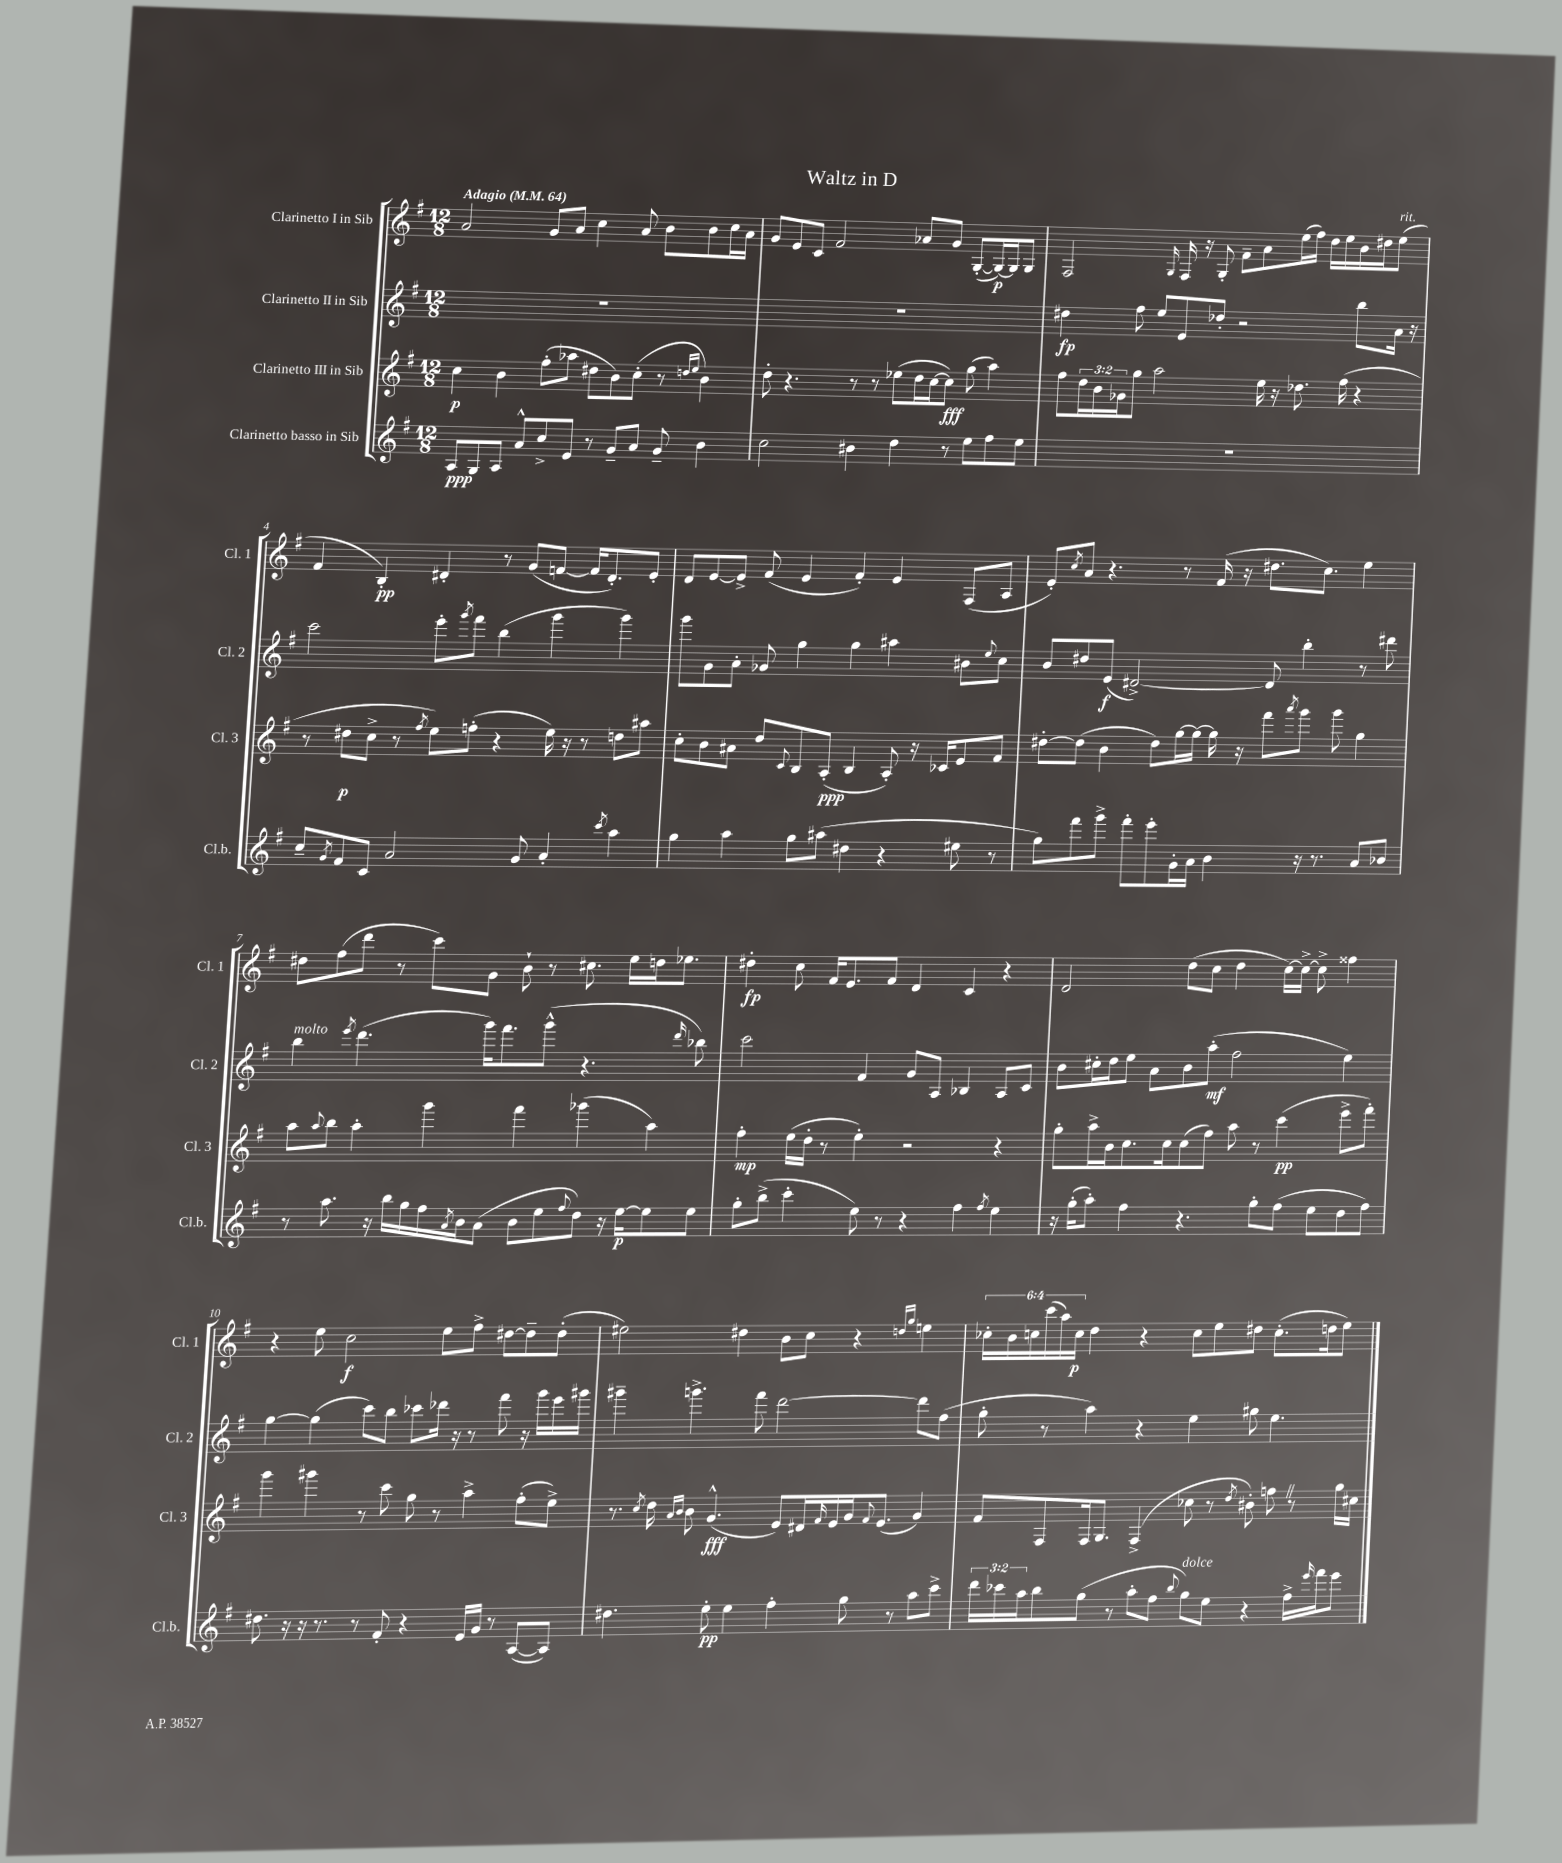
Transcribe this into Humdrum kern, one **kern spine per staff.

**kern	**dynam	**kern	**dynam	**kern	**dynam	**kern	**dynam
*part4	*part4	*part3	*part3	*part2	*part2	*part1	*part1
*staff4	*staff4	*staff3	*staff3	*staff2	*staff2	*staff1	*staff1
*I"Clarinetto basso in Sib	*	*I"Clarinetto III in Sib	*	*I"Clarinetto II in Sib	*	*I"Clarinetto I in Sib	*
*I'Cl.b.	*	*I'Cl. 3	*	*I'Cl. 2	*	*I'Cl. 1	*
*clefG2	*	*clefG2	*	*clefG2	*	*clefG2	*
*k[f#]	*	*k[f#]	*	*k[f#]	*	*k[f#]	*
*M12/8	*	*M12/8	*	*M12/8	*	*M12/8	*
*MM64	*	*MM64	*	*MM64	*	*MM64	*
=1	=1	=1	=1	=1	=1	=1	=1
!	!	!	!	!	!	!LO:TX:a:B:t=Adagio	!
8A/L	ppp	4cc\	p	1.r	.	2a/	.
8G/	.	.	.	.	.	.	.
8A/J	.	4b\	.	.	.	.	.
8a^^/L	.	.	.	.	.	.	.
8cc^/	.	(8ff#'\L	.	.	.	8g/L	.
8e/J	.	8aa-X\J	.	.	.	8a/J	.
8r	.	8dd#X\L	.	.	.	4cc\	.
8g~/L	.	8b\)	.	.	.	.	.
8a/J	.	(8cc'\J	.	.	.	8a/	.
8g~/	.	8r	.	.	.	8b\L	.
.	.	16qqddn/LL	.	.	.	.	.
.	.	16qqee/JJ	.	.	.	.	.
4b\	.	4b\)	.	.	.	8b\	.
.	.	.	.	.	.	16cc\L	.
.	.	.	.	.	.	16a\JJ	.
=2	=2	=2	=2	=2	=2	=2	=2
2cc\	.	8dd'\	.	1.r	.	8g/L	.
.	.	4.r	.	.	.	8e/	.
.	.	.	.	.	.	8c/J	.
.	.	.	.	.	.	2f#/	.
4b#X\	.	8r	.	.	.	.	.
.	.	8r	.	.	.	.	.
4dd\	.	(8ee-X\L	.	.	.	.	.
.	.	16dd\L	.	.	.	8a-X/L	.
.	.	[16cc\J	.	.	.	.	.
8r	.	8cc\J])	fff	.	.	8g/J	.
8ee\L	.	(8gg\	.	.	.	([8G'/L	.
8ff#\	.	4aa\)	.	.	.	16G/L_)	p
.	.	.	.	.	.	16G/J]	.
8ee\J	.	.	.	.	.	8G/J	.
=3	=3	=3	=3	=3	=3	=3	=3
1.r	.	8ff#\L	.	4dd#X\	fp	2F#/	.
.	.	24dd\L	.	.	.	.	.
.	.	24b\	.	.	.	.	.
.	.	24g-X\J	.	.	.	.	.
.	.	8gg\J	.	8ff#\	.	.	.
.	.	2aa\	.	8ee/L	.	.	.
.	.	.	.	.	.	16qqG/	.
.	.	.	.	8e/	.	16F#/	.
.	.	.	.	.	.	16r	.
.	.	.	.	8dd-X'/J	.	8G'/	.
.	.	.	.	2r	.	8f#~\L	.
.	.	16ee\	.	.	.	8a\	.
.	.	16r	.	.	.	.	.
.	.	8.dd-X\	.	.	.	(16ee\L	.
.	.	.	.	.	.	16ff#\JJ)	.
.	.	.	.	.	.	16dd\LL	.
.	.	(16ff#\	.	.	.	16ee\	.
.	.	4r	.	8bb\L	.	16b\	.
.	.	.	.	.	.	16dd#X\J	.
!	!	!	!	!	!	!LO:TX:a:i:t=rit.	!
.	.	.	.	16a\Jk	.	(8ee\J	.
.	.	.	.	16r	.	.	.
!!LO:LB:g=z
=4	=4	=4	=4	=4	=4	=4	=4
8cc~/L	.	8r	.	2ccc\	.	4f#/	.
8qg/	.	.	.	.	.	.	.
8f#/	.	8dd#X\L	p	.	.	.	.
8c/J	.	8cc^\J	.	.	.	4B'/)	pp
2a/	.	8r	.	.	.	.	.
.	.	8qff#/	.	.	.	.	.
.	.	8ee\L)	.	8eee'\L	.	4d#X'/	.
.	.	.	.	8qggg/	.	.	.
.	.	(8ffn'\J	.	8fff#\J	.	.	.
.	.	4r	.	(4bb\	.	8r	.
8g/	.	.	.	.	.	(8g/L	.
4a'/	.	16ee\)	.	4ggg\	.	[8fn/J	.
.	.	16r	.	.	.	.	.
.	.	8r	.	.	.	16f/KL]	.
.	.	.	.	.	.	8.d#'/)	.
8qccc/	.	.	.	.	.	.	.
4aa\	.	8ddn\L	.	4ggg\)	.	.	.
.	.	8aa#X\J	.	.	.	8e'/J	.
=5	=5	=5	=5	=5	=5	=5	=5
4gg\	.	8cc'\L	.	8ggg\L	.	8d/L	.
.	.	8b\	.	8g\	.	[8e/	.
4aa\	.	8a#X\J	.	8a'\J	.	8e^/J]	.
.	.	8dd/L	.	8g-X/	.	(8f#/	.
.	.	8qqc/	.	.	.	.	.
8gg\L	.	8B/	.	4gg\	.	4e/	.
(8aa#X\J	.	(8A'/J	ppp	.	.	.	.
4dd#X\	.	4B/	.	4gg\	.	4f#'/)	.
4r	.	8A'/)	.	4aa#X\	.	4e/	.
.	.	16r	.	.	.	.	.
.	.	16c-X/KL	.	.	.	.	.
8ee#X\	.	8e/	.	8b#X\L	.	(8F#/L	.
.	.	.	.	8qqee/	.	.	.
8r	.	8f#/J	.	8cc\J	.	8A/J	.
=6	=6	=6	=6	=6	=6	=6	=6
8gg\L)	.	[8dd#X'\L	.	8b/L	.	8e'/L)	.
.	.	.	.	.	.	8qcc/	.
8fff#\	.	(8dd#\J]	.	8dd#X/	.	8a/J	.
8ggg^\J	.	4b\	.	(8e/J	f	4.r	.
8fff#'\L	.	.	.	[2d#X^/)	.	.	.
8eee'\	.	8dd#\L)	.	.	.	.	.
16g'\L	.	[16gg\L	.	.	.	8r	.
16a\JJ	.	16gg\JJ_	.	.	.	.	.
4b\	.	16gg\]	.	.	.	(16f#/	.
.	.	16r	.	.	.	16r	.
.	.	8fff#\L	.	8d#/]	.	8.dd#X\L	.
.	.	8qaaa/	.	.	.	.	.
16r	.	8ggg\J	.	4bb'\	.	.	.
8.r	.	.	.	.	.	8.cc\J)	.
.	.	8ggg\	.	.	.	.	.
8a/L	.	4gg\	.	8r	.	4ee\	.
8b-X/J	.	.	.	8ddd#X\	.	.	.
!!LO:LB:g=z
=7	=7	=7	=7	=7	=7	=7	=7
!	!	!	!	!LO:TX:a:i:t=molto	!	!	!
8r	.	8aa\L	.	4bb\	.	8dd#X\L	.
.	.	8qqaa/	.	.	.	.	.
8.aa\	.	8bb\J	.	.	.	(8ff#\	.
.	.	.	.	8qeee/	.	.	.
.	.	4aa'\	.	(4.ddd\	.	8ddd\J	.
16r	.	.	.	.	.	.	.
16bb\LL	.	.	.	.	.	8r	.
16gg\	.	.	.	.	.	.	.
16ff#\	.	4ggg\	.	.	.	8ccc\L)	.
8qa/	.	.	.	.	.	.	.
16b\J	.	.	.	.	.	.	.
(8a\J	.	.	.	16ggg\KL)	.	8g\J	.
.	.	.	.	8.fff#\	.	.	.
8b\L	.	4fff#\	.	.	.	8b`\	.
8ee\	.	.	.	(8ggg^^\J	.	8r	.
8qqff#/	.	.	.	.	.	.	.
8dd\J)	.	(4ggg-X\	.	4.r	.	8.cc#X\	.
16r	.	.	.	.	.	.	.
[16ee\KL	p	.	.	.	.	16ee\LL	.
8ee\]	.	4aa\)	.	.	.	16ddn\J	.
.	.	.	.	.	.	8.ee-X\J	.
.	.	.	.	16qqddd/	.	.	.
8ee\J	.	.	.	8bb-X\)	.	.	.
=8	=8	=8	=8	=8	=8	=8	=8
8gg'\L	.	4ff#'\	mp	2ccc\	.	4dd#X'\	fp
(8bb^\J	.	.	.	.	.	.	.
4ccc'\	.	(16ee\LL	.	.	.	8cc\	.
.	.	16dd'\JJ	.	.	.	.	.
.	.	8r	.	.	.	16f#/KL	.
.	.	.	.	.	.	8.e/	.
8ee\)	.	4ee'\)	.	4f#/	.	.	.
8r	.	.	.	.	.	8f#/J	.
4r	.	2r	.	8g/L	.	4d/	.
.	.	.	.	8A/J	.	.	.
4ff#\	.	.	.	4B-X/	.	4c/	.
8qff#/	.	.	.	.	.	.	.
4ee\	.	4r	.	8A/L	.	4r	.
.	.	.	.	8c/J	.	.	.
=9	=9	=9	=9	=9	=9	=9	=9
16r	.	8gg'\L	.	8b\L	.	2d/	.
(16gg'\KL	.	.	.	.	.	.	.
8aa'\J)	.	16aa^\L	.	16cc#X'\L	.	.	.
.	.	16b\J	.	16dd\J	.	.	.
4ff#\	.	8.cc\	.	8ee\J	.	.	.
.	.	.	.	8a\L	.	.	.
.	.	16cc\k	.	.	.	.	.
4.r	.	(8cc\	.	8b\	.	(8dd\L	.
.	.	8ff#\J)	.	(8aa'\J	mf	8cc\J	.
.	.	8aa\	.	2ff#\	.	4dd\	.
8gg'\L	.	8r	.	.	.	.	.
(8ff#\J	.	(4ccc\	pp	.	.	[16cc\LL)	.
.	.	.	.	.	.	16cc^\JJ_	.
8ee\L	.	.	.	.	.	8cc^\]	.
8dd\	.	8eee^\L	.	4ee\)	.	4ff##X\	.
8ff#\J)	.	8fff#'\J)	.	.	.	.	.
!!LO:LB:g=z
=10	=10	=10	=10	=10	=10	=10	=10
8.dd#X\	.	4ggg\	.	[4gg\	.	4r	.
16r	.	.	.	.	.	.	.
16r	.	4ggg#X\	.	(4gg\]	.	8ee\	.
8.r	.	.	.	.	.	.	.
.	.	.	.	.	.	2cc\	f
8r	.	8r	.	8ccc\L)	.	.	.
8f#'/	.	8ccc\	.	8bb\J	.	.	.
4r	.	8gg\	.	8ccc-X\L	.	.	.
.	.	8r	.	16ddd-X\Jk	.	8ee\L	.
.	.	.	.	16r	.	.	.
16e/LL	.	4aa^\	.	8r	.	8ff#^\J	.
16g/JJ	.	.	.	.	.	.	.
8r	.	.	.	8fff#\	.	[8dd#X\L	.
([8A/L	.	(8ff#'\L	.	16r	.	8dd#~\]	.
.	.	.	.	16ggg\LL	.	.	.
8A/J])	.	8ee^\J)	.	16eee\	.	(8dd#'\J	.
.	.	.	.	16ggg#X\JJ	.	.	.
=11	=11	=11	=11	=11	=11	=11	=11
4.dd#X\	.	8.r	.	4ggg#X~\	.	2ee#X\)	.
.	.	8qcc/	.	.	.	.	.
.	.	16dd\	.	.	.	.	.
.	.	16qqa/LL	.	.	.	.	.
.	.	16qqb/JJ	.	.	.	.	.
.	.	8b\	.	4.gggn^\	.	.	.
8ee'\	pp	(4.g^^/	fff	.	.	.	.
4ee\	.	.	.	.	.	4dd#X\	.
.	.	.	.	8fff#\	.	.	.
4ff#'\	.	8e/L)	.	[2ddd\	.	8b\L	.
.	.	16d#X/L	.	.	.	8cc\J	.
.	.	16qqf#/	.	.	.	.	.
.	.	16e/	.	.	.	.	.
8gg\	.	16g/J	.	.	.	4r	.
.	.	8qqf#/	.	.	.	.	.
.	.	(8.e/J	.	.	.	.	.
8r	.	.	.	.	.	.	.
.	.	.	.	.	.	16qqddn/LL	.
.	.	.	.	.	.	16qqgg/JJ	.
8aa\L	.	4g/)	.	8ddd\L]	.	4een\	.
8ccc^\J	.	.	.	(8ff#\J	.	.	.
=12	=12	=12	=12	=12	=12	=12	=12
24ddd\LL	.	8f#/L	.	8gg'\	.	24cc-X'\LL	.
24ccc-X\	.	.	.	.	.	24b\	.
24aa\J	.	.	.	.	.	24ccn\	.
8bb\	.	8F#/	.	8r	.	(24ccc\	.
.	.	.	.	.	.	24aa\)	.
.	.	.	.	.	.	24cc\JJ	p
(8gg\J	.	16F#/k	.	4aa\)	.	4dd\	.
.	.	8.G/J	.	.	.	.	.
8r	.	.	.	.	.	.	.
8aa'\L	.	(4F#^/	.	4r	.	4r	.
8ff#\J	.	.	.	.	.	.	.
8qqbb/	.	.	.	.	.	.	.
!LO:TX:a:i:t=dolce	!	!	!	!	!	!	!
8gg\L)	.	8cc-X\	.	4ee\	.	8cc\L	.
8ee\J	.	8r	.	.	.	8ee\	.
.	.	8qdd/	.	.	.	.	.
4r	.	8b#X'\)	.	8gg#X\	.	8dd#X\J	.
.	.	8ffnZ\	.	4.ee\	.	(8.cc'\L	.
16ff#^\LL	.	8r	.	.	.	.	.
16qqeee/	.	.	.	.	.	.	.
16fff#\J	.	.	.	.	.	16ddn\k	.
8eee\J	.	16gg\LL	.	.	.	8ee\J)	.
.	.	16cc#X\JJ	.	.	.	.	.
==	==	==	==	==	==	==	==
*-	*-	*-	*-	*-	*-	*-	*-
